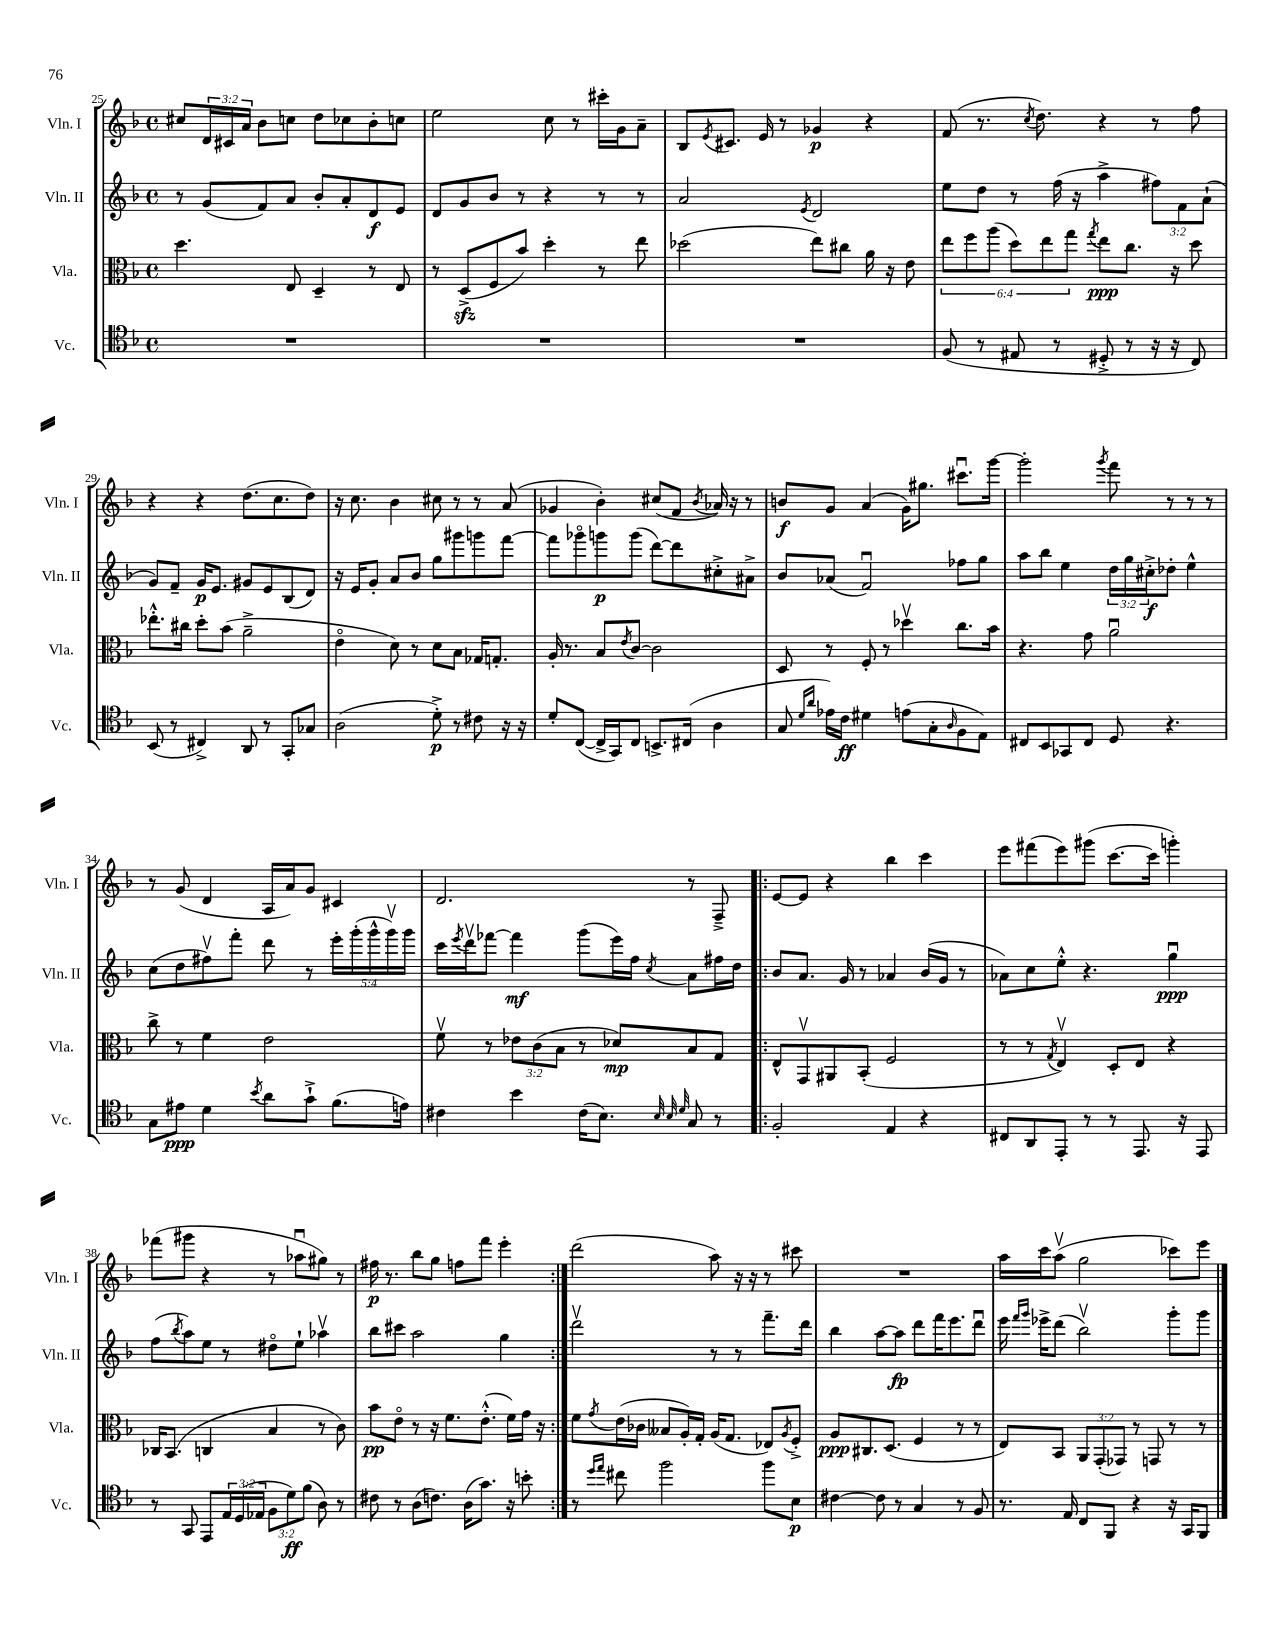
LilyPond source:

<<
\new StaffGroup <<
\new Staff = "s0" \with { instrumentName = "Vln. I" shortInstrumentName = "Vln. I" } {
    \clef treble \key f \major \defaultTimeSignature \time 4/4 \override Staff.TupletNumber.text = #tuplet-number::calc-fraction-text
    cis''8 \tuplet 3/2 { d'16 cis'16 a'16 } bes'8 c''8 d''8 ces''8 bes'8-. c''8 |
    e''2 c''8 r8 cis'''16-. g'16 a'8-- |
    bes8 \acciaccatura { e'8 } cis'8. e'16 r8 ges'4\p r4 |
    f'8( r8. \acciaccatura { c''8 } d''8.) r4 r8 f''8 |
    r4 r4 d''8.( c''8. d''8) |
    r16 c''8. bes'4 cis''8 r8 r8 a'8( |
    ges'4 bes'4-.) cis''8( f'8 \acciaccatura { bes'8 } aes'16) r16 r8 |
    b'8\f g'8 a'4( g'16) gis''8. cis'''8.\downbow g'''16~ |
    g'''2-. \acciaccatura { g'''8 } f'''8 r8 r8 r8 |
    r8 g'8( d'4 a16 a'16) g'8 cis'4 |
    d'2. r8 f8---> |
    \repeat volta 2 { e'8~ e'8 r4 bes''4 c'''4 |
    e'''8 fis'''8( e'''8) gis'''8( c'''8.~ c'''16 g'''4-.) |
    fes'''8( gis'''8 r4 r8 aes''8\downbow gis''8) r8 |
    fis''16\p r8. bes''8 g''8 f''8 f'''8 e'''4-. | }
    d'''2( a''8) r16 r16 r8 cis'''8 |
    R1 |
    a''16 c'''16 a''8\upbow( g''2 ces'''8) e'''8 \bar "|." |
}
\new Staff = "s1" \with { instrumentName = "Vln. II" shortInstrumentName = "Vln. II" } {
    \clef treble \key f \major \defaultTimeSignature \time 4/4 \override Staff.TupletNumber.text = #tuplet-number::calc-fraction-text
    r8 g'8( f'8) a'8 bes'8-. a'8-. d'8\f e'8 |
    d'8 g'8 bes'8 r8 r4 r8 r8 |
    a'2 \acciaccatura { e'8 } d'2 |
    e''8 d''8 r8 f''16( r16 a''4-> \tuplet 3/2 { fis''8) f'8 a'8-!( } |
    g'8) f'8-- g'16\p e'8. gis'8 e'8 bes8( d'8) |
    r16 e'16 g'8-. a'8 bes'8 g''8 gis'''8 g'''8 f'''8~ |
    f'''8 ges'''8\flageolet g'''8\p g'''8( d'''8~) d'''8 cis''8-.-> ais'8-> |
    bes'8 aes'8( f'2\downbow) fes''8 g''8 |
    a''8 bes''8 e''4 \tuplet 3/2 { d''16 g''16 cis''16-.->\f } des''8-. e''4-^ |
    c''8( d''8 fis''8\upbow) f'''8-. d'''8 r8 \tuplet 5/4 { e'''16-. g'''16-.( g'''16-^ g'''16\upbow) g'''16 } |
    c'''16 \acciaccatura { e'''8 } d'''16\upbow fes'''8~ fes'''4\mf g'''8( e'''16) f''16 \acciaccatura { c''8 } a'8 fis''16 d''16 |
    \repeat volta 2 { bes'8 a'8. g'16 r8 aes'4 bes'16( g'16 r8 |
    aes'8) c''8 e''8-.-^ r4. g''4\downbow\ppp |
    f''8( \acciaccatura { bes''8 } a''8) e''8 r8 dis''8\flageolet e''8-! aes''4\upbow |
    bes''8 cis'''8 a''2 g''4 | }
    d'''2\upbow r8 r8 f'''8.-- d'''16 |
    bes''4 a''8~ a''8\fp d'''8 f'''16 e'''8. d'''8\downbow |
    e'''16 \grace { f'''16 g'''16 } ees'''16-> d'''8( bes''2\upbow) g'''8-. g'''8 \bar "|." |
}
\new Staff = "s2" \with { instrumentName = "Vla." shortInstrumentName = "Vla." } {
    \clef alto \key f \major \defaultTimeSignature \time 4/4 \override Staff.TupletNumber.text = #tuplet-number::calc-fraction-text
    d''4. e8 d4-- r8 e8 |
    r8 d8->\sfz( f8 bes'8) d''4-. r8 e''8 |
    des''2( e''8) cis''8 a'16 r16 e'8 |
    \tuplet 6/4 { e''8 f''8 a''8( d''8) e''8 g''8 } \acciaccatura { g''8 } e''8\ppp c''8. r16 d''8 |
    ees''8.-.-^ cis''16 d''8-. bes'8( a'2---> |
    e'4\flageolet d'8) r8 d'8 bes8 ges16 g8.-. |
    a16-. r8. bes8 \acciaccatura { e'8 } c'8~ c'2 |
    d8 r8 f8-. r8 des''4\upbow c''8. bes'16 |
    r4. g'8 a'2\downbow |
    c''8-> r8 f'4 e'2 |
    f'8\upbow r8 \tuplet 3/2 { ees'8 c'8( bes8 } r8 des'8\mp) bes8 g8 |
    \repeat volta 2 { e8-^ g,8\upbow ais,8 bes,8-.( f2 |
    r8 r8 \acciaccatura { g8 } e4\upbow) d8-. e8 r4 |
    ces16 bes,8.( c4 bes4 r8 c'8) |
    bes'8\pp e'8\flageolet r8 r16 f'8. e'8.-.-^( f'16) g'16 r16 | }
    f'8 \acciaccatura { g'8 } e'16( ces'16 beses8 a16-.) g16-. a16( g8. ees8) \acciaccatura { a8 } f8-.-> |
    a8\ppp cis8. d8.( f4 r8 r8 |
    e8) bes,8 \tuplet 3/2 { a,8 g,8-.( ges,8) } r8 g,8 r8 r8 \bar "|." |
}
\new Staff = "s3" \with { instrumentName = "Vc." shortInstrumentName = "Vc." } {
    \clef tenor \key f \major \defaultTimeSignature \time 4/4 \override Staff.TupletNumber.text = #tuplet-number::calc-fraction-text
    R1 |
    R1 |
    R1 |
    f8( r8 eis8 r8 dis8-.-> r8 r16 r16 c8) |
    bes,8( r8 cis4->) a,8 r8 g,8-. ges8 |
    a2( d'8-.->\p) r8 cis'8 r16 r16 |
    d'8-. c8~( c16-> g,16) c8 b,8.-> cis16( a4 |
    g8 \grace { d'16 a'16 } ees'16) c'16\ff dis'4 e'8( g8-. \grace { a16 } f8 e8) |
    cis8 bes,8 ges,8 cis8 d8 r4. |
    g8 eis'8\ppp d'4 \acciaccatura { bes'8 } a'8 g'8-!-> f'8.( e'16) |
    cis'4 bes'4 cis'16( bes8.) \grace { bes32 bes32 d'32 } g8 r8 |
    \repeat volta 2 { f2-. e4 r4 |
    cis8 a,8 e,8-. r8 r8 e,8. r16 e,8 |
    r8 g,8 e,8 \tuplet 3/2 { e16 d16( ees16 } \tuplet 3/2 { f8 d'8\ff) f'8( } a8) r8 |
    cis'8 r8 a8( c'8.) a16( g'8.) r16 b'8-. | }
    r8 \grace { d''16 e''16 } cis''8 f''2 f''8 bes8\p |
    cis'4~ cis'8 r8 g4 r8 f8 |
    r8. e16 c8 f,8 r4 r16 g,16 f,8 \bar "|." |
}
>>
>>
\layout { \context { \Score currentBarNumber = #25 } }
